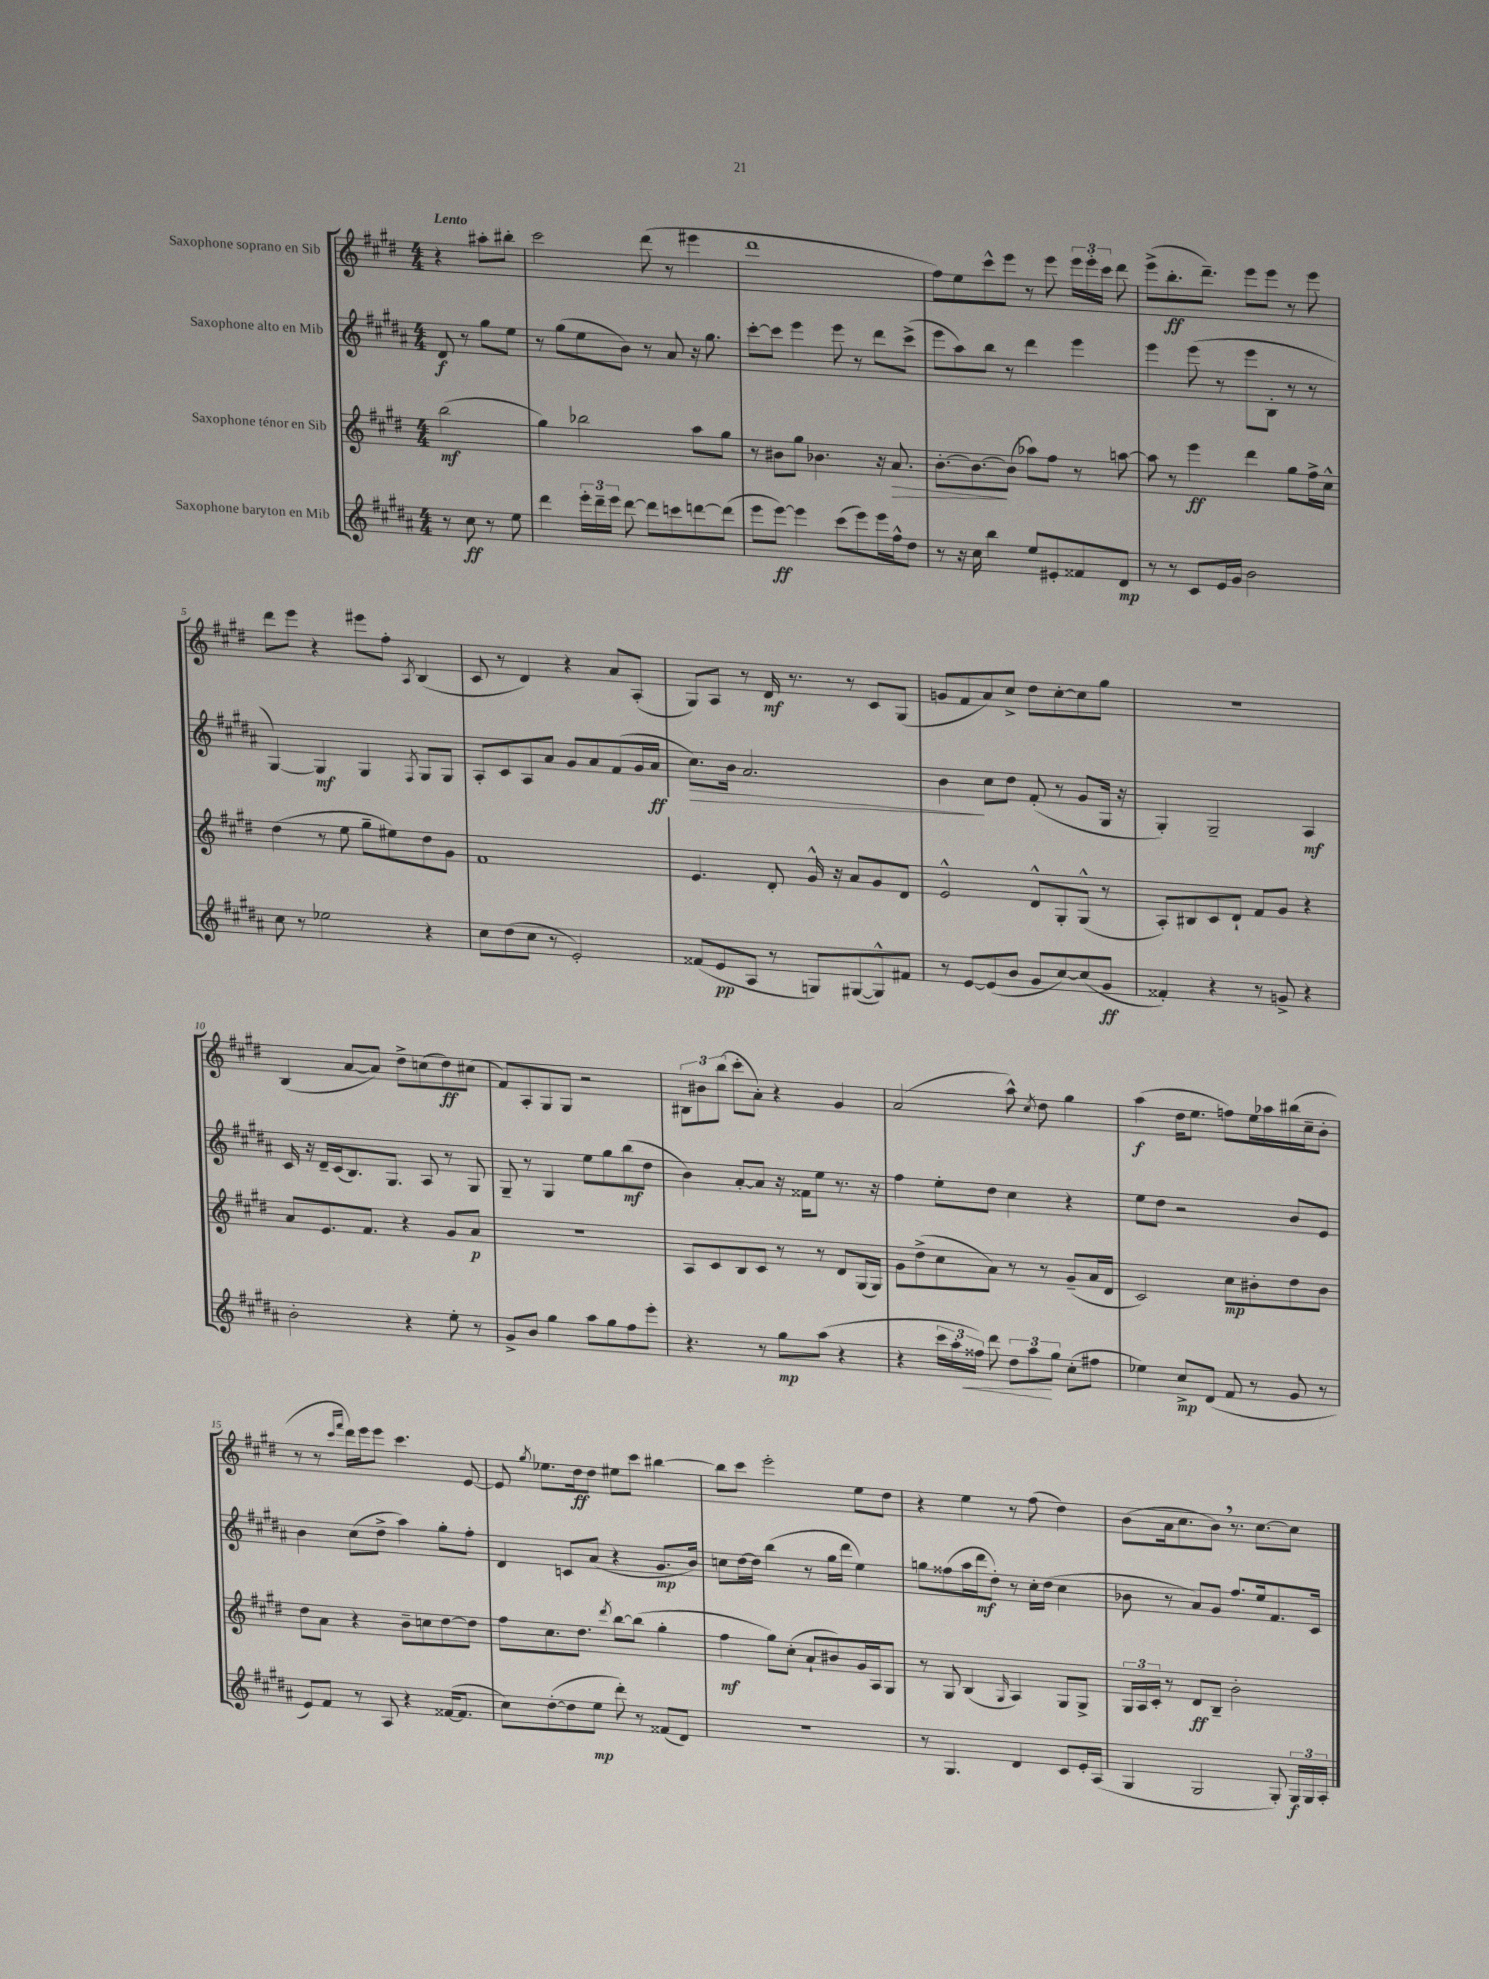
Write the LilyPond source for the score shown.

<<
\new StaffGroup <<
\new Staff = "s0" \with { instrumentName = "Saxophone soprano en Sib" } {
    \clef treble \key e \major \numericTimeSignature \time 4/4 \partial 2 \tempo "Lento"
    \autoBeamOff r4 ais''8[-. bis''8]-. |
    cis'''2 dis'''8( r8 eis'''4 |
    dis'''1 |
    fis''8[) e''8 cis'''8-^ e'''8] r8 e'''8 \tuplet 3/2 { e'''16[ e'''16-. cis'''16] } dis'''8 |
    e'''8[->( b''8.-.\ff dis'''8.]--) e'''8[ e'''8] r8 e'''8 |
    dis'''8[ e'''8] r4 eis'''8[ fis''8]-. \acciaccatura { a8 } b4( |
    cis'8 r8 dis'4) r4 a'8[ a8]-.( |
    gis8[) a8] r8 dis'16\mf r8. r8 cis'8[ gis8]( |
    g'8[ fis'8 a'8) cis''8]-> dis''8[ cis''8~-. cis''8 gis''8] |
    R1 |
    b4( a'8[~ a'8]) dis''8[-> c''8( dis''8\ff) cis''8]( |
    fis'8[) a8-. gis8 gis8] r2 |
    \tuplet 3/2 { bis8[ bis'8 b''8]( } cis'''8[-. a'8]-.) r4 gis'4 |
    a'2( a''8-^) \acciaccatura { cis''8 } dis''8 gis''4 |
    a''4\f( dis''16[ e''8.] f''8[) e''16 aes''16 bis''16( cis''16-- b'8]-. |
    r8 r8 \grace { cis'''16[ fis'''16] } dis'''16[) e'''16 e'''8] cis'''4. e'8~ |
    e'8 \acciaccatura { gis''8 } ees''8.[ dis''16\ff dis''8] eis''8[ cis'''8] bis''4~ |
    bis''8[ cis'''8] e'''2-. e''8[ dis''8] |
    r4 e''4 r8 fis''8( dis''4) |
    b'8[( a'16 cis''8. b'8]) \breathe r8. cis''8.[~ cis''8] \bar "|." |
}
\new Staff = "s1" \with { instrumentName = "Saxophone alto en Mib" } {
    \clef treble \key b \major \numericTimeSignature \time 4/4 \partial 2
    \autoBeamOff dis'8\f r8 gis''8[ e''8] |
    r8 gis''8[( e''8 b'8]) r8 ais'8 r16 gis''8. |
    cis'''8[~-. cis'''8] e'''4 e'''8 r8 dis'''8[ cis'''8]->( |
    e'''8[ ais''8) b''8] r8 dis'''4 e'''4 |
    e'''4 e'''8( r8 e'''8[ b8]-. r8 r8 |
    gis4~) gis4\mf gis4 \acciaccatura { fis8 } gis8[ gis8] |
    ais8[-. cis'8 ais8 ais'8] gis'8[ ais'8 fis'8( gis'16 ais'16]\ff |
    cis''8.[\>) b'16] ais'2. |
    b'4\! cis''8[ dis''8] fis'8-.( r8 gis'8[ gis16] r16 |
    gis4-.) gis2-- ais4\mf |
    cis'16 r16 dis'16[-- cis'16( b8.) gis8.] ais8 r8 gis8 |
    gis8-- r8 gis4 e''8[ gis''8 b''8\mf( dis''8] |
    b'4) ais'8[~-. ais'8] r16 fisis'16[ e''8] r8. r16 |
    fis''4 e''8[-. dis''8] cis''4 r4 |
    e''8[ dis''8] r2 b'8[ e'8] |
    b'4 cis''8[( dis''8]-> ais''4) gis''8[-. fis''8]-. |
    dis'4 c'8[ ais'8]( r4 gis'8.[\mp b'16]) |
    c''8[ dis''16~ dis''16] b''4( r8 gis''16[ dis'''16] e''4) |
    g''8[ fisis''8( ais''16 dis'''16\mf dis''8]-.) r8 cis''16[-. dis''16]( cis''4 |
    bes'8 r8 ais'8[) gis'8] fis''8.[ e''16 fis'8. cis'16] \bar "|." |
}
\new Staff = "s2" \with { instrumentName = "Saxophone ténor en Sib" } {
    \clef treble \key e \major \numericTimeSignature \time 4/4 \partial 2
    \autoBeamOff b''2\mf( |
    gis''4) bes''2 a''8[ gis''8] |
    r8 bis'8[ gis''8] bes'4. r16 a'8.\> |
    b'8.[~-. b'8.~\! b'8]( aes''8[) fis''8] r8 a''8~ |
    a''8 r8 e'''4\ff dis'''4 gis''8[ fis''16-> cis''16]-^ |
    dis''4( r8 e''8 gis''8[-- eis''8) dis''8 gis'8] |
    fis'1 |
    e'4. dis'8-. gis'16-^ r16 a'8[ gis'8 dis'8] |
    e'2-^ dis'8[-^ gis8-. gis8]-^( r8 |
    a8[-.) bis8 cis'8 dis'8]-! fis'8[ gis'8] r4 |
    a'8[ e'8. fis'8.] r4 gis'8[ a'8]\p |
    r1 |
    a8[ cis'8 b8 cis'8] r8 r8 dis'8[ gis16( gis16]) |
    gis'8[ dis''8->( cis''8 a'8]) r8 r8 gis'8[--( a'16 dis'16] |
    cis'2) cis''8[\mp bis'8-. dis''8 bis'8] |
    dis''8[ a'8] r4 b'8[-- c''8 dis''8~ dis''8] |
    fis''8[ cis''8. dis''8.] \acciaccatura { dis'''8 } b''8[~ b''8]( gis''4-. |
    fis''4\mf gis''8[) cis''8]-.( a'8[-! bis'8) gis'16 a16 gis8] |
    r8 gis8 b4( \grace { gis16 } a4) gis8[ gis8]-> |
    \tuplet 3/2 { gis16[ a16 cis'16]-. } r8 dis'8[\ff b8]-- b'2-. \bar "|." |
}
\new Staff = "s3" \with { instrumentName = "Saxophone baryton en Mib" } {
    \clef treble \key b \major \numericTimeSignature \time 4/4 \partial 2
    \autoBeamOff r8 cis''8\ff r8 e''8 |
    dis'''4 \tuplet 3/2 { e'''16[-. dis'''16-- e'''16] } dis'''8~ dis'''8[ c'''8 d'''8~ d'''8]( |
    e'''8[ e'''8]~\ff) e'''4 cis'''8[( e'''8) e'''16 fis''16-^ dis''8] |
    r8 r16 cis''16 b''4 e''8[ eis'8-. fisis'8 dis'8]\mp |
    r8 r8 cis'8[ e'16 gis'16] b'2 |
    cis''8 r8 ees''2 r4 |
    cis''8[ dis''8( cis''8] r8 e'2-.) |
    fisis'8[( e'8\pp ais8] r8 g8[) gis8~( gis8-^) fis'8] |
    r8 e'8[~ e'8( b'8] gis'8[ cis''8~) cis''8( gis'8]\ff |
    fisis'4-.) r4 r8 g'8-> r4 |
    b'2-. r4 e''8-. r8 |
    gis'8[-> b'8] gis''4 ais''8[ gis''8 fis''8 e'''8]-. |
    r4. r8 gis''8[\mp ais''8]( r4 |
    r4 \tuplet 3/2 { cis'''16[ ais''16-. fisis''16]\<) } dis'''8 \tuplet 3/2 { dis''8[ ais''8\! gis''8] } cis''8[-.( fis''8] |
    ees''4) cis''8[->\mp dis'8]( fis'8 r8 gis'8 r8 |
    e'8[) fis'8] r8 ais8 r4 fisis'16[~( fisis'8.] |
    cis''8[) dis''8~-.( dis''8 e''8]\mp dis'''8-.) r8 fisis'8[( dis'8]) |
    R1 |
    r8 gis4. dis'4 cis'8[ e'16-. ais16]( |
    gis4 gis2 gis8-.) \tuplet 3/2 { gis16[\f gis16 ais16]-. } \bar "|." |
}
>>
>>
